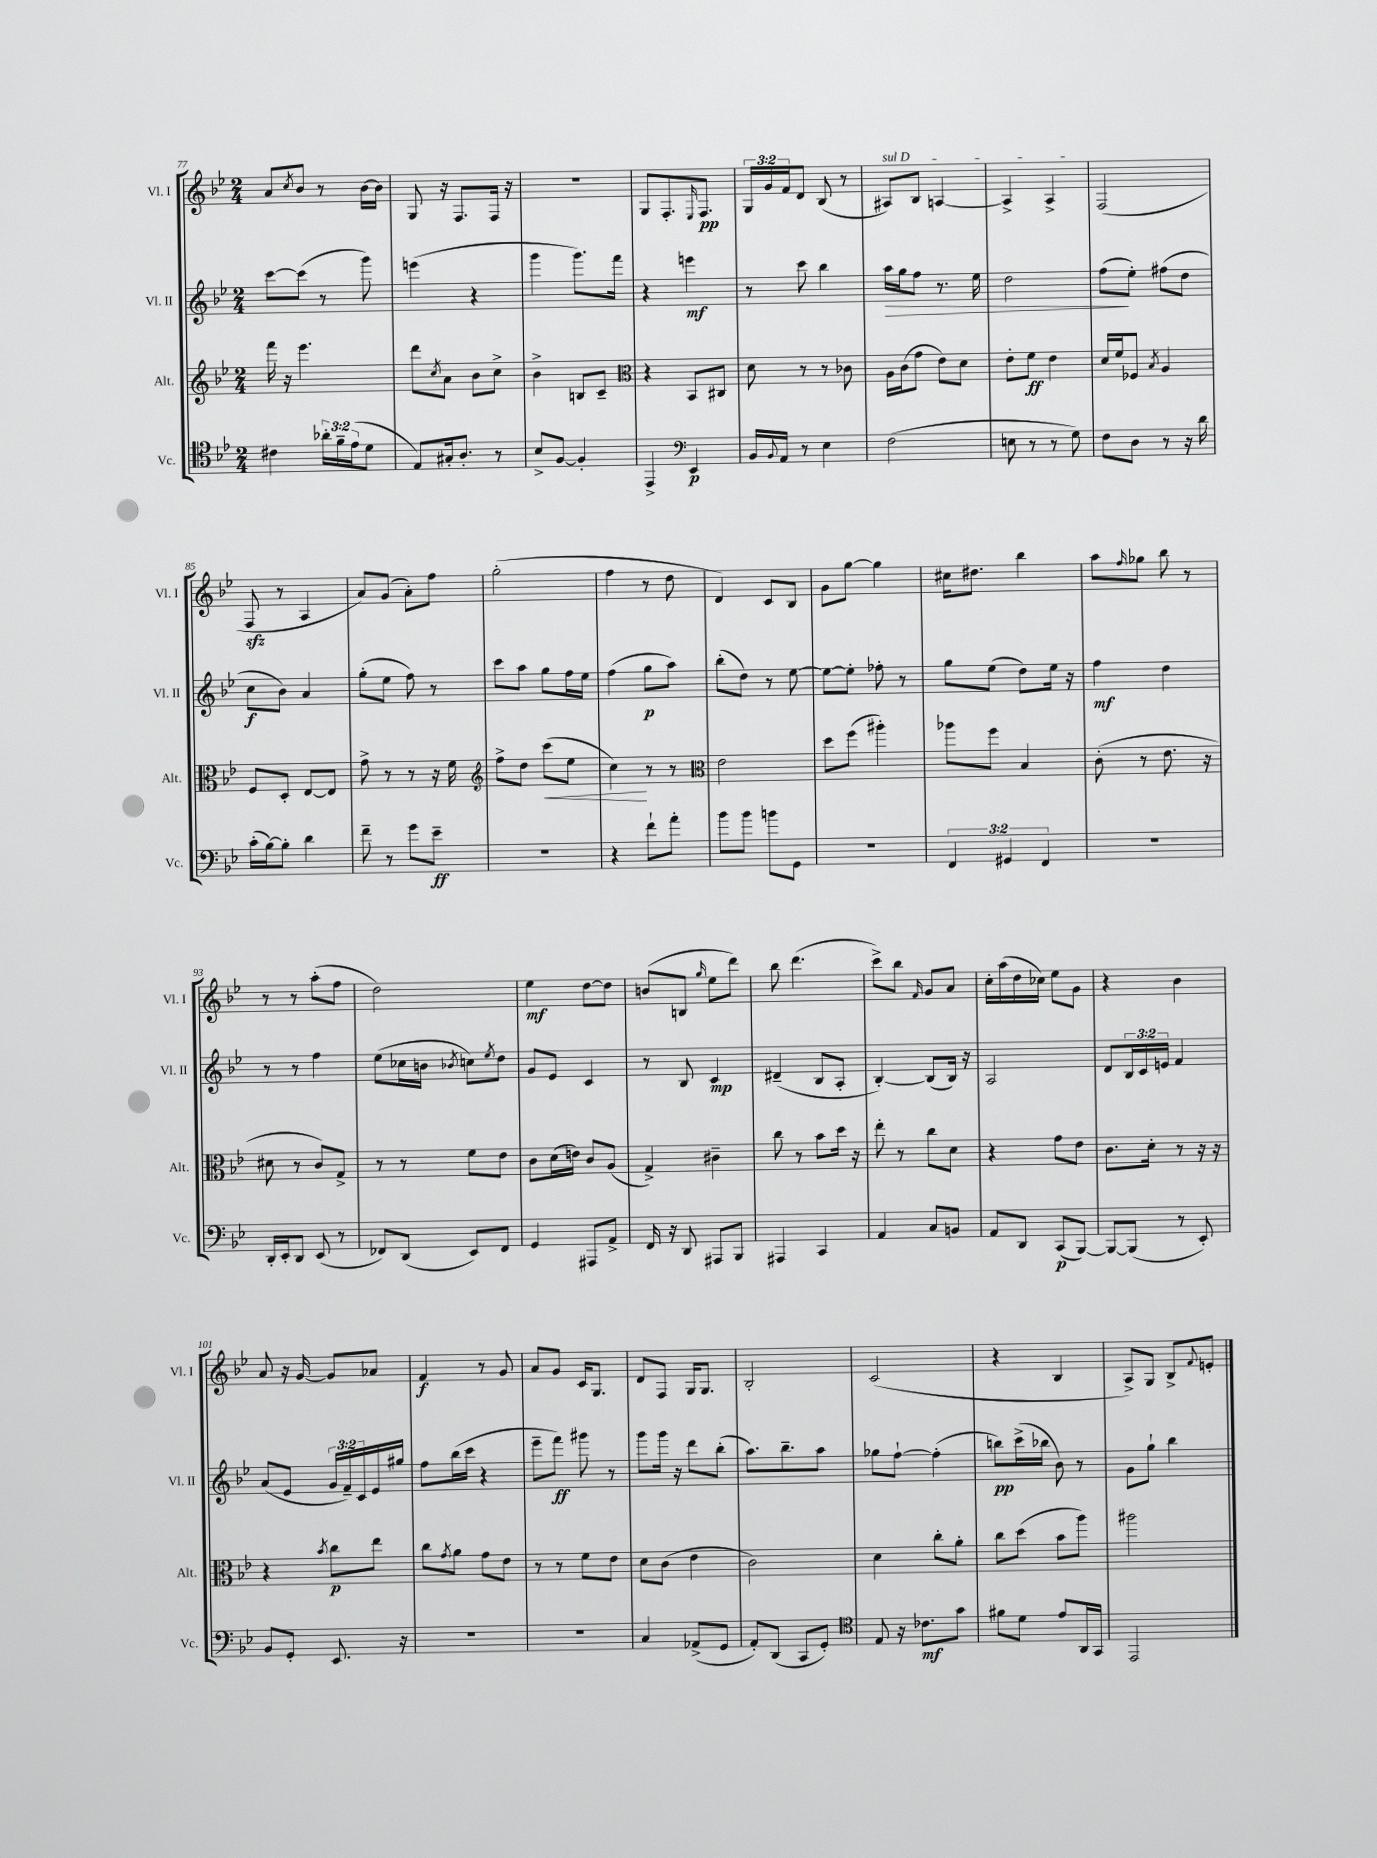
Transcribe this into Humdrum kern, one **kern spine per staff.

**kern	**dynam	**kern	**dynam	**kern	**dynam	**kern	**dynam
*part4	*part4	*part3	*part3	*part2	*part2	*part1	*part1
*staff4	*staff4	*staff3	*staff3	*staff2	*staff2	*staff1	*staff1
*I"Vc.	*	*I"Alt.	*	*I"Vl. II	*	*I"Vl. I	*
*I'Vc.	*	*I'Alt.	*	*I'Vl. II	*	*I'Vl. I	*
*clefC4	*	*clefG2	*	*clefG2	*	*clefG2	*
*k[b-e-]	*	*k[b-e-]	*	*k[b-e-]	*	*k[b-e-]	*
*M2/4	*	*M2/4	*	*M2/4	*	*M2/4	*
=77	=77	=77	=77	=77	=77	=77	=77
4c#X\	.	16fff\	.	[8ccc\L	.	8a/L	.
.	.	16r	.	.	.	.	.
.	.	.	.	.	.	8qcc/	.
.	.	4.eee-\	.	(8ccc\J]	.	8b-/J	.
24a-X'\LL	.	.	.	8r	.	8r	.
24f~\	.	.	.	.	.	.	.
(24e-\J	.	.	.	.	.	.	.
8d\J	.	.	.	8ggg\)	.	[16b-\LL	.
.	.	.	.	.	.	16b-\JJ]	.
=78	=78	=78	=78	=78	=78	=78	=78
8E-/L)	.	8ddd\L	.	(4eeen\	.	8G/	.
.	.	8qcc/	.	.	.	.	.
16G#X'/k	.	8a\J	.	.	.	16r	.
8.A'/J	.	.	.	.	.	8.F/L	.
.	.	8b-\L	.	4r	.	.	.
8r	.	8cc^\J	.	.	.	16F/Jk	.
.	.	.	.	.	.	16r	.
=79	=79	=79	=79	=79	=79	=79	=79
8B-^/L	.	4b-^\	.	4ggg\	.	2r	.
[8F/J	.	.	.	.	.	.	.
4F'/]	.	8Bn/L	.	8.ggg\L)	.	.	.
.	.	8c~/J	.	.	.	.	.
.	.	.	.	16fff\Jk	.	.	.
=80	=80	=80	=80	=80	=80	=80	=80
*	*	*clefC3	*	*	*	*	*
4EE-^/	.	4r	.	4r	.	8G/L	.
.	.	.	.	.	.	8.F'/	.
*clefF4	*	*	*	*	*	*	*
4EE-/	p	8BB-/L	.	4eeen\	mf	.	.
.	.	.	.	.	.	16qqE-/	.
.	.	.	.	.	.	8.F/J	pp
.	.	8C#X/J	.	.	.	.	.
=81	=81	=81	=81	=81	=81	=81	=81
16BB-/LL	.	8d\	.	8r	.	24G/LL	.
.	.	.	.	.	.	24g/	.
8qqBB-/	.	.	.	.	.	.	.
16AA/JJ	.	.	.	.	.	.	.
.	.	.	.	.	.	24f/J	.
8r	.	8r	.	8ccc\	.	8d/J	.
4E-\	.	8r	.	4bb-\	.	(8B-/	.
.	.	8c-X\	.	.	.	8r	.
=82	=82	=82	=82	=82	=82	=82	=82
!	!	!	!	!	!	!LO:TX:a:i:t=sul D	!
!	!	!	!	!	!LO:HP:b	!	!
(2F\	.	16A\LL	.	16aa\LL	>	8A#X/L)	.
.	.	(16c\J	.	16gg\J	.	.	.
.	.	8g\J	.	8ff\J	.	8B-/J	.
.	.	8e-\L)	.	8.r	.	[4An/	.
.	.	8d\J	.	.	.	.	.
.	.	.	.	16ee-\	.	.	.
=83	=83	=83	=83	=83	=83	=83	=83
8En\	.	8e-'\L	.	2dd\	.	4A^/]	.
8r	.	8f\J	ff	.	.	.	.
8r	.	4e-\	.	.	.	4A^/	.
8G\)	.	.	.	.	.	.	.
=84	=84	=84	=84	=84	=84	=84	=84
8F\L	.	16d/LL	.	(8ff\L	.	(2F/	.
.	.	16f/J	.	.	.	.	.
8D\J	.	8F-X/J	.	8ee-'\J)	]	.	.
.	.	8qB-/	.	.	.	.	.
8r	.	4A/	.	(8ff#X\L	.	.	.
16r	.	.	.	8dd\J	.	.	.
16d\	.	.	.	.	.	.	.
!!LO:LB:g=z
=85	=85	=85	=85	=85	=85	=85	=85
(16c'\LL	.	8F/L	.	8cc\L	f	8Fzz/	.
[16B-\J)	.	.	.	.	.	.	.
8B-'\J]	.	8D'/J	.	8b-\J)	.	8r	.
4d\	.	[8E-/L	.	4a/	.	4A/	.
.	.	8E-/J]	.	.	.	.	.
=86	=86	=86	=86	=86	=86	=86	=86
8f~\	.	8g^\	.	(8gg'\L	.	8a/L)	.
8r	.	8r	.	8ee-\J	.	(8g/J	.
8g\L	.	8r	.	8ff\)	.	8a'\L)	.
8e-~\J	ff	16r	.	8r	.	8ff\J	.
.	.	16f\	.	.	.	.	.
=87	=87	=87	=87	=87	=87	=87	=87
*	*	*clefG2	*	*	*	*	*
2r	.	8ff^\L	.	8ccc\L	.	(2gg'\	.
.	.	8dd\J	.	8aa\J	.	.	.
!	!	!	!LO:HP:b	!	!	!	!
.	.	(8ccc\L	<	8gg\L	.	.	.
.	.	8ee-\J	.	16ff\L	.	.	.
.	.	.	.	16ee-\JJ	.	.	.
=88	=88	=88	=88	=88	=88	=88	=88
4r	.	4cc\)	.	(4ff\	.	4ff\	.
8f`\L	.	8r	[	8gg\L	p	8r	.
8a'\J	.	8r	.	8aa\J)	.	8dd\	.
=89	=89	=89	=89	=89	=89	=89	=89
*	*	*clefC3	*	*	*	*	*
8b-\L	.	2e-\	.	(8bb-'\L	.	4d/)	.
8b-\J	.	.	.	8dd\J)	.	.	.
8bn\L	.	.	.	8r	.	8c/L	.
8GG\J	.	.	.	[8ee-\	.	8B-/J	.
=90	=90	=90	=90	=90	=90	=90	=90
2r	.	8dd\L	.	8ee-\L_	.	8g\L	.
.	.	(8ff\J	.	8ee-'\J]	.	[8gg\J	.
.	.	4aa#X'\)	.	8ff-X'\	.	4gg\]	.
.	.	.	.	8r	.	.	.
=91	=91	=91	=91	=91	=91	=91	=91
6FF/	.	8aa-X\L	.	8gg\L	.	16cc#X\KL	.
.	.	.	.	.	.	8.dd#X\J	.
.	.	8ff\J	.	(8ee-\J	.	.	.
6GG#X/	.	.	.	.	.	.	.
.	.	4B-/	.	8dd\L)	.	4bb-\	.
6FF/	.	.	.	.	.	.	.
.	.	.	.	16ee-\Jk	.	.	.
.	.	.	.	16r	.	.	.
=92	=92	=92	=92	=92	=92	=92	=92
2r	.	(8c'\	.	4ff\	mf	8aa\L	.
.	.	.	.	.	.	16qqff/	.
.	.	8r	.	.	.	8gg-X\J	.
.	.	8.e-\	.	4dd\	.	8bb-\	.
.	.	.	.	.	.	8r	.
.	.	16r	.	.	.	.	.
!!LO:LB:g=z
=93	=93	=93	=93	=93	=93	=93	=93
16DD'/LL	.	8d#X\	.	8r	.	8r	.
16EE-'/J	.	.	.	.	.	.	.
8DD/J	.	8r	.	8r	.	8r	.
(8EE-/	.	8c/L)	.	4ff\	.	(8aa'\L	.
8r	.	8G^/J	.	.	.	8ff\J	.
=94	=94	=94	=94	=94	=94	=94	=94
8FF-X/L)	.	8r	.	(8ee-\L	.	2dd\)	.
(8DD/J	.	8r	.	16cc-X\L	.	.	.
.	.	.	.	16bn\JJ	.	.	.
.	.	.	.	8qb-X/	.	.	.
8EE-/L)	.	8f\L	.	8ccn\L)	.	.	.
.	.	.	.	8qee-/	.	.	.
8FF-/J	.	8e-\J	.	8dd\J	.	.	.
=95	=95	=95	=95	=95	=95	=95	=95
4GG/	.	8c\L	.	8g/L	.	4ee-\	mf
.	.	(16d\L	.	8e-/J	.	.	.
.	.	16en\JJ)	.	.	.	.	.
8AAA#X/L	.	8c/L	.	4c/	.	[8dd\L	.
8AA^/J	.	(8A/J	.	.	.	8dd\J]	.
=96	=96	=96	=96	=96	=96	=96	=96
16FF/	.	4G^/)	.	8r	.	(8bn/L	.
16r	.	.	.	.	.	.	.
8DD/	.	.	.	8B-/	.	8Bn/J	.
.	.	.	.	.	.	16qqgg/	.
8AAA#X/L	.	4c#X~\	.	4c/	mp	8ee-\L	.
8BBB-/J	.	.	.	.	.	8ddd\J)	.
=97	=97	=97	=97	=97	=97	=97	=97
4AAA#X/	.	8cc\	.	(4d#X~/	.	8bb-\	.
.	.	8r	.	.	.	(4.ddd\	.
4CC/	.	8b-\L	.	8B-/L	.	.	.
.	.	16dd\Jk	.	8A'/J	.	.	.
.	.	16r	.	.	.	.	.
=98	=98	=98	=98	=98	=98	=98	=98
4AA/	.	8ee-'\	.	[4B-'/)	.	8ccc^\L)	.
.	.	8r	.	.	.	8bb-\J	.
.	.	.	.	.	.	16qqf/	.
8C/L	.	8cc\L	.	(8B-/L]	.	8g/L	.
8BBn/J	.	8d\J	.	16B-/Jk)	.	8a/J	.
.	.	.	.	16r	.	.	.
=99	=99	=99	=99	=99	=99	=99	=99
8AA/L	.	4r	.	2A/	.	16cc'\LL	.
.	.	.	.	.	.	(16aa\	.
8DD/J	.	.	.	.	.	16dd\	.
.	.	.	.	.	.	16cc-X\JJ)	.
(8CC/L	p	8g\L	.	.	.	8ee-\L	.
[8BBB-/J)	.	8e-\J	.	.	.	8g\J	.
=100	=100	=100	=100	=100	=100	=100	=100
8BBB-/L_	.	8.c\L	.	8d/L	.	4r	.
(8BBB-/J]	.	.	.	24B-/L	.	.	.
.	.	.	.	24c/	.	.	.
.	.	16d'\Jk	.	.	.	.	.
.	.	.	.	24en/JJ	.	.	.
8r	.	8r	.	4f/	.	4b-\	.
8EE-'/)	.	16r	.	.	.	.	.
.	.	16r	.	.	.	.	.
!!LO:LB:g=z
=101	=101	=101	=101	=101	=101	=101	=101
8BB-/L	.	4r	.	(8a/L	.	8a/	.
8GG'/J	.	.	.	8e-/J	.	16r	.
.	.	.	.	.	.	[16g/	.
.	.	8qb-/	.	.	.	.	.
8.EE-/	.	8cc\L	p	24g/LL	.	8g/L]	.
.	.	.	.	24f~/)	.	.	.
.	.	.	.	24c/	.	.	.
.	.	8ee-\J	.	16e-/	.	8a-X/J	.
16r	.	.	.	16gg#X/JJ	.	.	.
=102	=102	=102	=102	=102	=102	=102	=102
2r	.	8cc\L	.	8ff\L	.	4f/	f
.	.	8qg/	.	.	.	.	.
.	.	8a\J	.	(16bb-\L	.	.	.
.	.	.	.	16ccc\JJ	.	.	.
.	.	8g\L	.	4r	.	8r	.
.	.	8e-\J	.	.	.	8g/	.
=103	=103	=103	=103	=103	=103	=103	=103
2r	.	8r	.	8eee-~\L	.	8a/L	.
.	.	8r	.	8fff\J)	ff	8g/J	.
.	.	8f\L	.	8ggg#X\	.	16c/KL	.
.	.	.	.	.	.	8.G/J	.
.	.	8e-\J	.	8r	.	.	.
=104	=104	=104	=104	=104	=104	=104	=104
4C/	.	8d\L	.	8ggg\L	.	8d/L	.
.	.	(8c\J	.	16ggg\Jk	.	8F/J	.
.	.	.	.	16r	.	.	.
(8AA-X^/L	.	4e-\	.	8ddd\L	.	16G/KL	.
.	.	.	.	.	.	8.G/J	.
8GG/J	.	.	.	(8bb-'\J	.	.	.
=105	=105	=105	=105	=105	=105	=105	=105
8AA'/L)	.	2c\)	.	8.aa\L)	.	2B-'/	.
(8DD/J	.	.	.	.	.	.	.
.	.	.	.	8.bb-~\	.	.	.
8CC/L	.	.	.	.	.	.	.
8GG'/J)	.	.	.	8aa\J	.	.	.
=106	=106	=106	=106	=106	=106	=106	=106
*clefC4	*	*	*	*	*	*	*
8E-/	.	4d\	.	8gg-X\L	.	(2c/	.
16r	.	.	.	[8ff`\J	.	.	.
8.c-X\L	mf	.	.	.	.	.	.
.	.	8cc'\L	.	(4ff'\]	.	.	.
8g\J	.	8a'\J	.	.	.	.	.
=107	=107	=107	=107	=107	=107	=107	=107
8f#X\L	.	8cc\L	.	8bbn\L)	pp	4r	.
8d\J	.	(8dd\J	.	(16ccc^\L	.	.	.
.	.	.	.	16bb-X\JJ	.	.	.
8e-/L	.	8b-\L	.	8b-\)	.	4B-/	.
16AA/L	.	8aa\J)	.	8r	.	.	.
16GG/JJ	.	.	.	.	.	.	.
=108	=108	=108	=108	=108	=108	=108	=108
2EE-/	.	2aa#X\	.	8g\L	.	8A^/L)	.
.	.	.	.	8gg`\J	.	8G/J	.
.	.	.	.	4bb-\	.	8B-^/L	.
.	.	.	.	.	.	8qqf/	.
.	.	.	.	.	.	8en'/J	.
==	==	==	==	==	==	==	==
*-	*-	*-	*-	*-	*-	*-	*-
